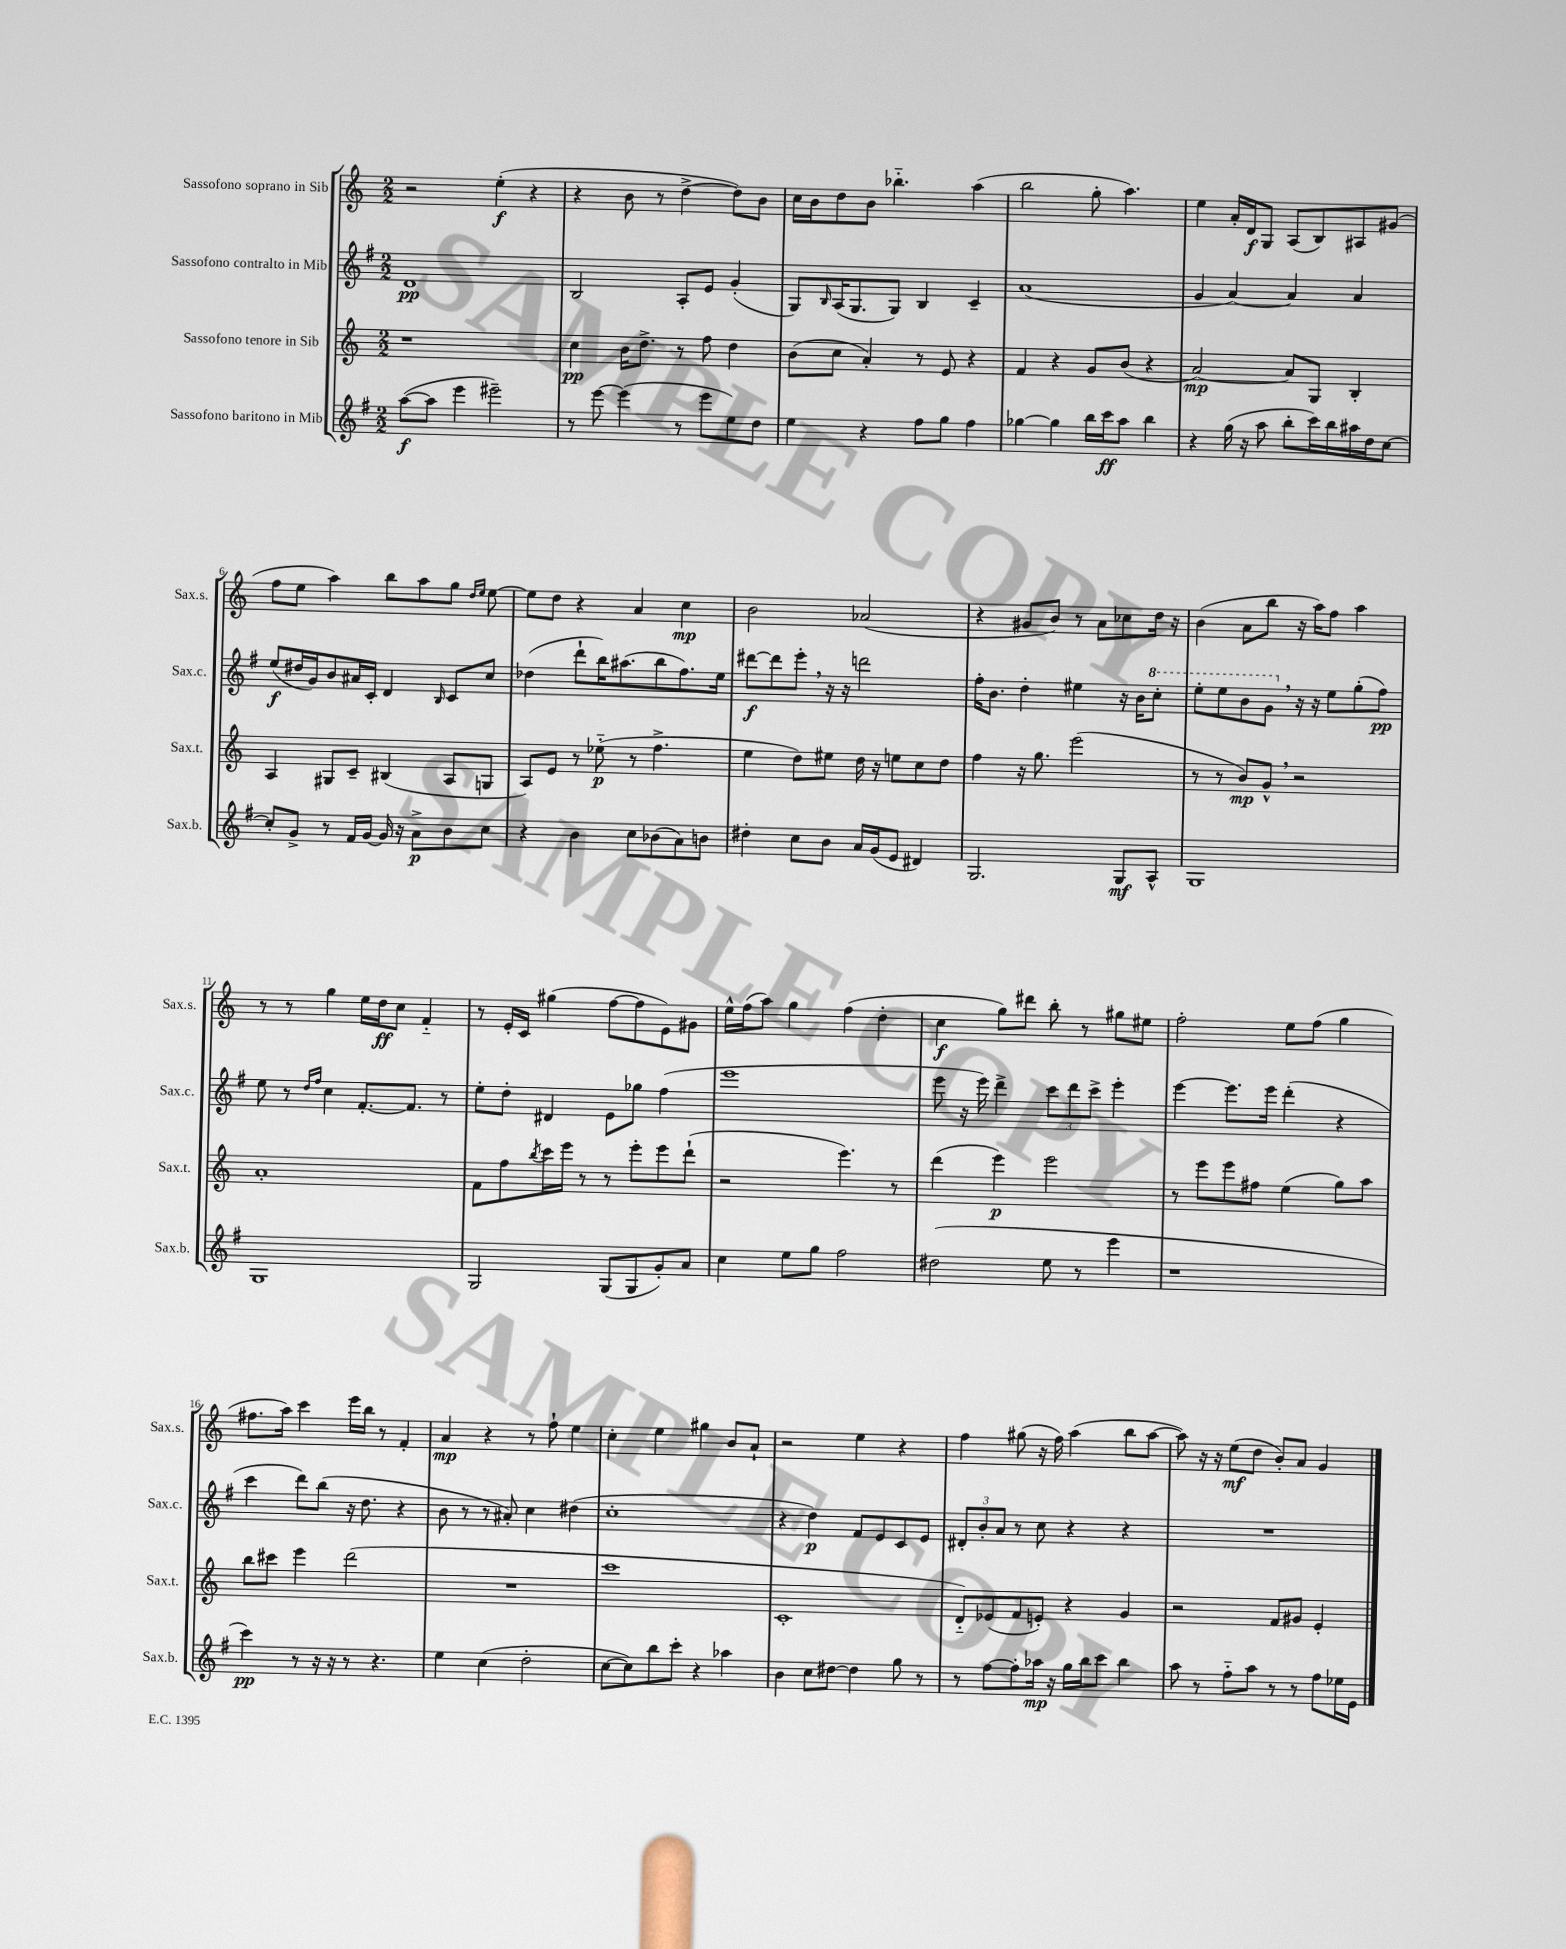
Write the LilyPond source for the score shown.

<<
\new StaffGroup <<
\new Staff = "s0" \with { instrumentName = "Sassofono soprano in Sib" shortInstrumentName = "Sax.s." } {
    \clef treble \key c \major \numericTimeSignature \time 2/2
    r2 e''4-.\f( r4 |
    r4 b'8 r8 d''4~-> d''8) b'8 |
    c''16 b'16 d''8 b'8 bes''4.-_ a''4( |
    b''2 g''8-. a''4.) |
    e''4 a'16-. d'16\f g8 a8( b8) ais8 gis'8( |
    f''8 e''8 a''4) b''8 a''8 g''8 \grace { d''16 e''16 } e''8~ |
    e''8 d''8 r4 a'4 c''4\mp |
    b'2 aes'2( |
    r4 gis'8 b'8) r8 a'8 ces''8 d''16 r16 |
    b'4( a'8 b''8 r16 a''16) f''8 a''4 |
    r8 r8 g''4 e''16 d''16\ff c''8 f'4-_ |
    r8 e'16-. c'16 gis''4( f''8~ f''8 e'8) gis'8 |
    e''16-^ f''16( a''8) g''4 f''4( d''4-. |
    c''4\f g''8) dis'''8 b''8-. r8 gis''8 eis''8 |
    f''2-. e''8 f''8( g''4 |
    fis''8. a''16) c'''4 e'''16 b''16 r8 f'4-. |
    a'4\mp r4 r8 f''8-! e''4 |
    c''4-. e''4 gis''4 b'8 a'8-! |
    r2 e''4 r4 |
    f''4 gis''8( r16 f''16) a''4( b''8 a''8~ |
    a''8) r16 r16 e''8\mf( d''8 b'8-.) a'8 g'4 \bar "|." |
}
\new Staff = "s1" \with { instrumentName = "Sassofono contralto in Mib" shortInstrumentName = "Sax.c." } {
    \clef treble \key g \major \numericTimeSignature \time 2/2
    d'1\pp |
    b2 a8-. e'8 g'4-.( |
    g8) \grace { b16 } a16( g8. g8) b4 c'4-- |
    a'1( |
    g'4 a'4~) a'4 a'4 |
    e''8\f( dis''16 g'16) b'8 ais'16 c'16-. d'4 \grace { b16 } c'8 c''8 |
    des''4( d'''8-! b''16) ais''8.( b''8 fis''8.) e''16 |
    dis'''8~\f dis'''8 e'''8-. \breathe r16 r16 d'''2 |
    fis''16-. b'8. d''4-. eis''4 r16 b'16 \ottava #1 c'''8-. |
    e'''8-. e'''8 b''8 g''8 \breathe \ottava #0 r16 r16 e''8 g''8-.( fis''8\pp) |
    e''8 r8 \grace { d''16 fis''16 } c''4 fis'8.~-. fis'8. r8 |
    e''8-. d''8-. dis'4 e'8 ges''8 fis''4( |
    e'''1 |
    e'''8 r16 e'''16) d'''4-> \tuplet 3/2 { c'''8 d'''8 c'''8-> } e'''4-. |
    e'''4~ e'''8. e'''16 d'''4-.( r4 |
    c'''4 d'''8) b''8( r16 d''8. r4 |
    b'8 r8 r8 ais'8-.) c''4 dis''4( |
    c''1-. |
    r4 d''4\p) fis'8 e'8 c'8 e'8 |
    \tuplet 3/2 { dis'8-. b'8-. a'8 } r8 c''8 r4 r4 |
    R1 \bar "|." |
}
\new Staff = "s2" \with { instrumentName = "Sassofono tenore in Sib" shortInstrumentName = "Sax.t." } {
    \clef treble \key c \major \numericTimeSignature \time 2/2
    r1 |
    c''4\pp b'16 d''8.-> r8 f''8 d''4 |
    b'8( c''8 a'4-.) r8 e'8 r4 |
    f'4 r4 g'8 b'8( r4 |
    a'2~\mp) a'8 g8 b4-. |
    a4 gis8 c'8-- bis4( a8 g8 |
    a8) e'8 r8 ees''8-_\p( r8 f''4.-> |
    e''4 d''8) eis''8 d''16 r16 e''8 c''8 d''8 |
    f''4 r16 g''8. e'''2( |
    r8 r8 b'8\mp) g'8-^ \breathe r2 |
    a'1-. |
    f'8 f''8 \acciaccatura { b''8 } c'''16 e'''16 r8 r8 e'''8-. e'''8 d'''8-!( |
    r2 e'''4.) r8 |
    d'''4( e'''4\p) e'''2 |
    r8 e'''8 e'''8 fis''8 e''4( g''8) a''8 |
    b''8 cis'''8 e'''4 d'''2( |
    R1 |
    c'''1 |
    c'1-. |
    d'8-_) ees'8( f'8 e'8-.) r4 g'4 |
    r2 f'8 gis'8 e'4-. \bar "|." |
}
\new Staff = "s3" \with { instrumentName = "Sassofono baritono in Mib" shortInstrumentName = "Sax.b." } {
    \clef treble \key g \major \numericTimeSignature \time 2/2
    a''8~\f( a''8 e'''4 eis'''2--) |
    r8 e'''8~ e'''4( r8 e'''8 e''8) d''8 |
    e''4 r4 fis''8 g''8 fis''4 |
    ges''4~ ges''4 b''16 c'''16\ff a''8 b''4 |
    r4 g''16( r16 a''8 b''8-. c'''16) b''16 ais''16 d''16 c''8~ |
    c''8-. g'8-> r8 fis'16 g'16~ g'16 r16 a'8->\p b'8 c''8 |
    r4 b'4 c''8 bes'8( a'8) b'8 |
    dis''4-. c''8 b'8 a'16 g'16( e'8 dis'4) |
    g2. g8\mf a8-^ |
    g1 |
    g1 |
    g2 g8( g8 g'8-.) a'8 |
    c''4 e''8 g''8 fis''2 |
    dis''2( e''8 r8 e'''4 |
    r1 |
    c'''4\pp) r8 r16 r16 r8 r4. |
    e''4 c''4( d''2-. |
    c''8~ c''8) b''8 c'''8-. r4 aes''4 |
    b'4 c''8 dis''8~ dis''4 g''8 r8 |
    r8 fis''8~ fis''8-. aes''16\mp r16 g''16 b''16 c'''8 b''4 |
    a''8 r8 fis''8-_ a''8 r8 r8 fis''8 ees''16 e'16 \bar "|." |
}
>>
>>
